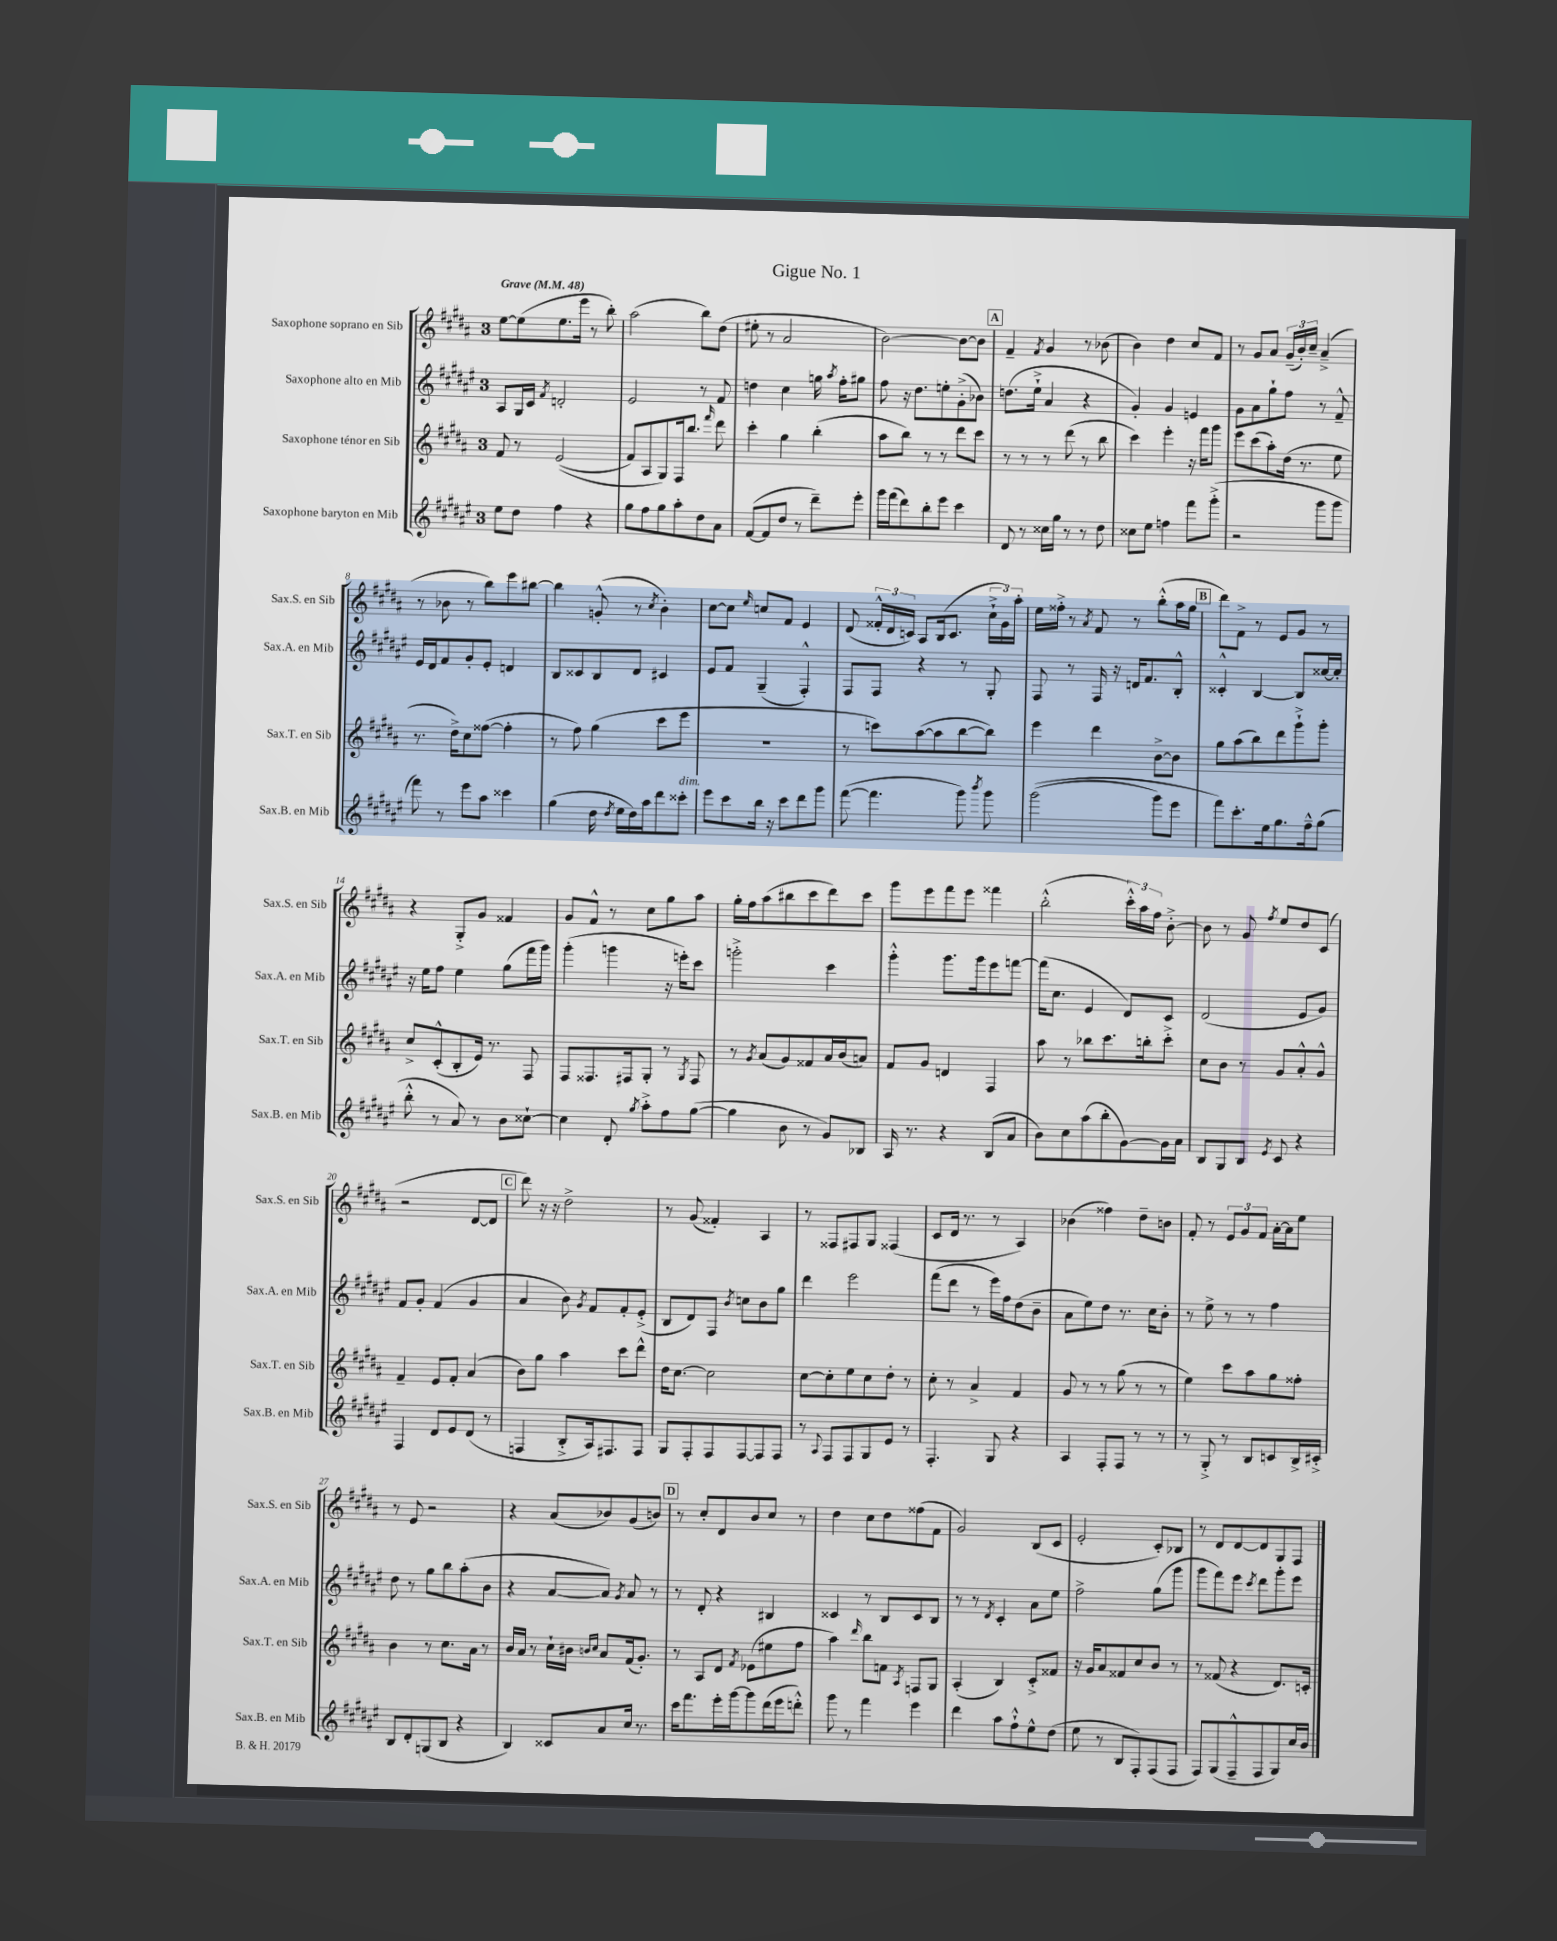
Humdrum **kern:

**kern	**kern	**kern	**kern
*staff4	*staff3	*staff2	*staff1
*clefG2	*clefG2	*clefG2	*clefG2
*k[f#c#g#d#a#e#]	*k[f#c#g#d#a#]	*k[f#c#g#d#a#e#]	*k[f#c#g#d#a#]
*M3/4	*M3/4	*M3/4	*M3/4
*MM48	*MM48	*MM48	*MM48
8ee#	8f#	8A#	[8ee
8dd#	8r	16G#	(8ee]
.	.	16c#	.
.	.	8qf#	.
4ff#	&((2e	2d'	8.ee
.	.	.	16eee
4r	.	.	8r
.	.	.	8bb')
=	=	=	=
8gg#	8f#)	2e#	(2aa#
8ff#	8A#	.	.
8gg#	8G#&)	.	.
8aa#'	16F#	.	.
.	8.bb	.	.
8dd#	.	8r	8bb)
.	16qqfff#	.	.
8a#	8ddd#	8f#	(8dd#
=	=	=	=
([8f#	4ccc#'	4dd	8ee#'
8f#]	.	.	8r
8dd#	4gg#	4cc#	2a#
8r	.	.	.
8ddd#~)	(4bb'	16gg	.
.	.	8qaa#	.
.	.	16ff#'	.
8eee#'	.	8gg#	.
=	=	=	=
16ggg#	8aa#	8ff#	[2b)
(16fff#	.	.	.
8ddd#)	8bb)	16r	.
.	.	8.dd#	.
8bb'	8r	.	.
8eee#	8r	8ee'	.
4ccc#	8ddd#	(8g#'^	8b_
.	8ccc#	8b-)	8b]
=	=	=	=
8d#	8r	(8.dd	4f#~
8r	8r	.	.
.	.	16ee#`^	.
.	.	.	8qf#
16cc##	8r	4a#	4g#
16gg#	.	.	.
8r	(8ddd#	.	.
8r	8r	4r	8r
8dd#	8bb	.	(8b-
=	=	=	=
8cc##	4ccc#)	4g#')	4b)
8ee#	.	.	.
4ff	4eee'	4g#	4dd#
8fff#	16r	4e	8cc#
.	16fff#	.	.
(8ggg#'^	8ggg#	.	8f#
=	=	=	=
2r	8eee	8g#	8r
.	(8ccc#	8a#	8g#
.	8aa#')	8gg#`	8a#
.	(16dd#	8ff#	(24g#~
.	.	.	24b')
.	8.r	.	.
.	.	.	24cc#~
8ggg#	.	8r	(4a#~^
8ggg#	8ee	8f#~^^	.
=	=	=	=
8fff#)	8.r	16e#	8r
.	.	16d#	.
8r	.	8f#	8b-
.	16dd#^)	.	.
8eee#	8cc#	8g#'	8r
8aa#	([8ff##	8e#'	8bb)
4ccc##	4ff##']	4d	8eee
.	.	.	[8bb#
=	=	=	=
(4gg#	8r	8B	4bb#]
.	8ff#)	8c##	.
16dd#	(4gg#	8B	(8g'^^
8qdd#	.	.	.
16ee#	.	.	.
16dd#)	.	8d#	8r
16aa#	.	.	.
.	.	.	8qcc#
8ddd#	8ccc#	4c#	4b')
8ccc##'	8eee	.	.
=	=	=	=
8eee#	2.r	8e#	[8cc#
8ccc#	.	8f#	8cc#]
.	.	.	16qqee
16bb	.	(4G#~	8cc
16r	.	.	.
8ccc#	.	.	8f#
8ddd#	.	4F#'^^)	4e
8ggg#	.	.	.
=	=	=	=
([8fff#	8r	8F#	(8d#
4.fff#]	8ccc)	8F#	24f##'^^
.	.	.	24d#
.	.	.	24c)
.	([8aa#	4r	8A#
.	8aa#]	.	(16B
.	.	.	8.c
8ggg#)	[8bb	8r	.
8qbbb	.	.	.
8ggg#	8bb])	8G#'	24cc#`^
.	.	.	24g#)
.	.	.	24aa#'
=	=	=	=
&((2ggg#	4eee	8F#	16ee
.	.	.	16ff##'^
.	.	8r	8r
.	.	.	8qa#
.	4ddd#	16F#	8f#
.	.	16r	.
.	.	16d	8r
.	.	8.f#	.
8ggg#)	[8b^	.	(8bb'^^
8eee#	8b]	8B'^^	16aa#
.	.	.	16gg#
=	=	=	=
8fff#&)	8gg#	4c##'^^	8ddd#)
8.ccc#'	(8aa#	.	8f#^
.	8bb)	[4B	8r
16ee#	.	.	.
8.gg#	8ddd#	.	8e
.	8ggg#`^	8B]	8g#
16ff#~^^	.	.	.
(8gg#	8ggg#'	[16cc##	8r
.	.	16cc##']	.
=	=	=	=
8bb'^^	8cc#^	16r	4r
.	.	16ee#	.
8r	(8c#'^^	8ff#	.
8a#)	8B'	4ee#	8G#'^
8r	16e)	.	8g#
.	8.r	.	.
8b	.	(8gg#	4f##
[8cc##`	8F#	16fff#	.
.	.	16ggg#)	.
=	=	=	=
4cc##]	8F#	(4ggg#'	8g#
.	8.F##	.	8f#^^
8d#'	.	4ggg	8r
.	16F#	.	.
8qgg#	.	.	.
8aa#'^	8G#'	.	8cc#
8ff#	8r	16r	8gg#
.	.	16eee')	.
.	8qG#	.	.
([8gg#	8F#	8ccc#	8aa#
=	=	=	=
4gg#]	8r	2ggg'^	16gg#'
.	.	.	16ff#
.	8qg#	.	.
.	(8a#	.	(8aa#
8b	8g#)	.	8bb#
8r	8f##	.	8ccc#
8g#)	16a#	4ccc#	8ddd#)
.	(16b	.	.
8B-	8a)	.	8ccc#
=	=	=	=
16A#	8f#	4ggg#'^^	8ggg#
8.r	.	.	.
.	8g#	.	8eee
4r	4d	8.ggg#	8fff#
.	.	.	8eee
.	.	16ggg#	.
(8B	4F#	8eee#	4fff##
8a#	.	[8fff	.
=	=	=	=
8b)	8aa#	(16fff]	(2bb'^^
.	.	8.cc#	.
8cc#	8r	.	.
(8aa#	8bb-	4e#	.
8bb'	8.ccc#	.	.
[8g#)	.	8d#)	24ccc#'^^)
.	.	.	24aa#
.	16bb'	.	.
.	.	.	24ff#
16g#]	8ccc#'^	8c#	[8b'^
16a#	.	.	.
=	=	=	=
8B	8cc#	(2d#	8b]
8G#	8b	.	8r
8B	8r	.	8g#
8qe#	.	.	8qff#
8c#	8g#	.	8ee
4r	8a#'^^	8e#	8dd#
.	8g#^^	8g#)	(8c#
=	=	=	=
4F#	4f#~	8f#	2r
.	.	8g#'	.
8d#	8e	(4f#	.
8e#	8f#'	.	.
(8d#	(4a#	4g#	[8d#
8r	.	.	8d#]
=	=	=	=
4F	8b)	4a#	8ddd#)
.	8gg#	.	16r
.	.	.	16r
8B'^	4aa#	8b)	2dd#^
.	.	8qg#	.
16A#)	.	8f#	.
8.F#	.	.	.
.	8ccc#	8f#'	.
8F#	8ddd#^^	(8e#'^	.
=	=	=	=
8G#	16dd#	8B	8r
.	[8.cc#	.	.
8F#'	.	8d#)	(8g#
8F#	2cc#]	8F#	4f##')
.	.	8qb	.
[8F#	.	8cc	.
8F#]	.	8b	4A#
8F#	.	8gg#	.
=	=	=	=
8r	[8cc#	4ddd#	8r
8qqA#	.	.	.
8F#	8cc#']	.	8F##
8F#	8ee	2eee#	8F#
8G#	8cc#	.	8G#
8e#	8dd#'	.	(4F##
8r	8r	.	.
=	=	=	=
4.F#'	8cc#'	(8fff#	8c#
.	8r	8ddd#	16d#
.	.	.	8.r
.	4a#^	8r	.
8G#	.	16eee#)	8r
.	.	16ff#	.
4r	4f#	(8dd#	4A#)
.	.	8b~	.
=	=	=	=
4A#	8g#	8a#	(4b-
.	8r	8ee#)	.
8F#'	8r	8dd#	4ff##)
8F#	(8gg#	8.r	.
8r	8r	.	8dd#~
.	.	16cc#	.
8r	8r	8b'	8b
=	=	=	=
8r	4ee)	8r	8f#'
8G#'^	.	8ee#^	8r
8r	8ccc#	8r	12e
.	.	.	12g#
8B	8aa#	8r	.
.	.	.	12f#
8c	8gg#	4ff#	[16a#'
.	.	.	16a#]
16B^	8ff##'	.	8ee
16c#'^	.	.	.
=	=	=	=
8B	4b	8dd#	8r
8d#'	.	8r	8e
(8G	8r	8gg#	2r
8B	8.cc#	8bb	.
4r	.	(8aa#'	.
.	16a#	.	.
.	8r	8b	.
=	=	=	=
4B)	16b	4r	4r
.	16a#	.	.
.	8r	.	.
8c##	16cc#`	[8a#	(8a#
.	16b#	.	.
.	16qqb	.	.
.	16qqcc#	.	.
8a#	8a#	8a#])	8b-)
.	.	8qg#	.
16cc#	(16f#	8a#	(8g#
8.r	8.g#')	.	.
.	.	8r	8b)
=	=	=	=
16ccc#	8r	8r	8r
8.fff#	.	.	.
.	8A#	8d#'	8cc#'
16eee#'	8d#	4r	8d#
[16ggg#	.	.	.
.	8qf#	.	.
8ggg#]	(8e-	.	8b
(16ddd#	8ee#	4B#	8cc#
16eee#	.	.	.
8ddd'^^)	8ff#	.	8r
=	=	=	=
8ggg#	4aa#)	4c##	4dd#
8r	.	.	.
.	16qqddd#	.	.
4fff#	8bb	8r	8cc#
.	8f	8B	8dd#
.	8qA#	.	.
4eee#	8F	8c##	(8ff##
.	8G#	8B	8f#
=	=	=	=
4ddd#	(4A#'	8r	2g#)
.	.	8r	.
.	.	8qd#	.
8aa#	4B)	4c#'	.
8ff#`^^	.	.	.
8ee#^^	8c#'^	8a#	(8B
(8dd#	8f##	8ee#	8c#
=	=	=	=
8ee#	16r	2ff#^	2e'
.	16g#	.	.
8r	8a#	.	.
8B	8f##	.	.
8F#')	8cc#	.	.
(8F#	8b	(8gg#	8c#')
8F#	8r	8ggg#	8B-
=	=	=	=
8F#)	8r	8ggg#	8r
(8G#	(8f##	8fff#)	8d#
8F#~^^	4r	8eee#	[8d#
.	.	8qccc#	.
8F#	.	8ddd#	8d#]
8G#)	8.d#)	8ggg#'	8G#
16cc#	.	8eee#	8F#
16b	16c'	.	.
==	==	==	==
*-	*-	*-	*-
